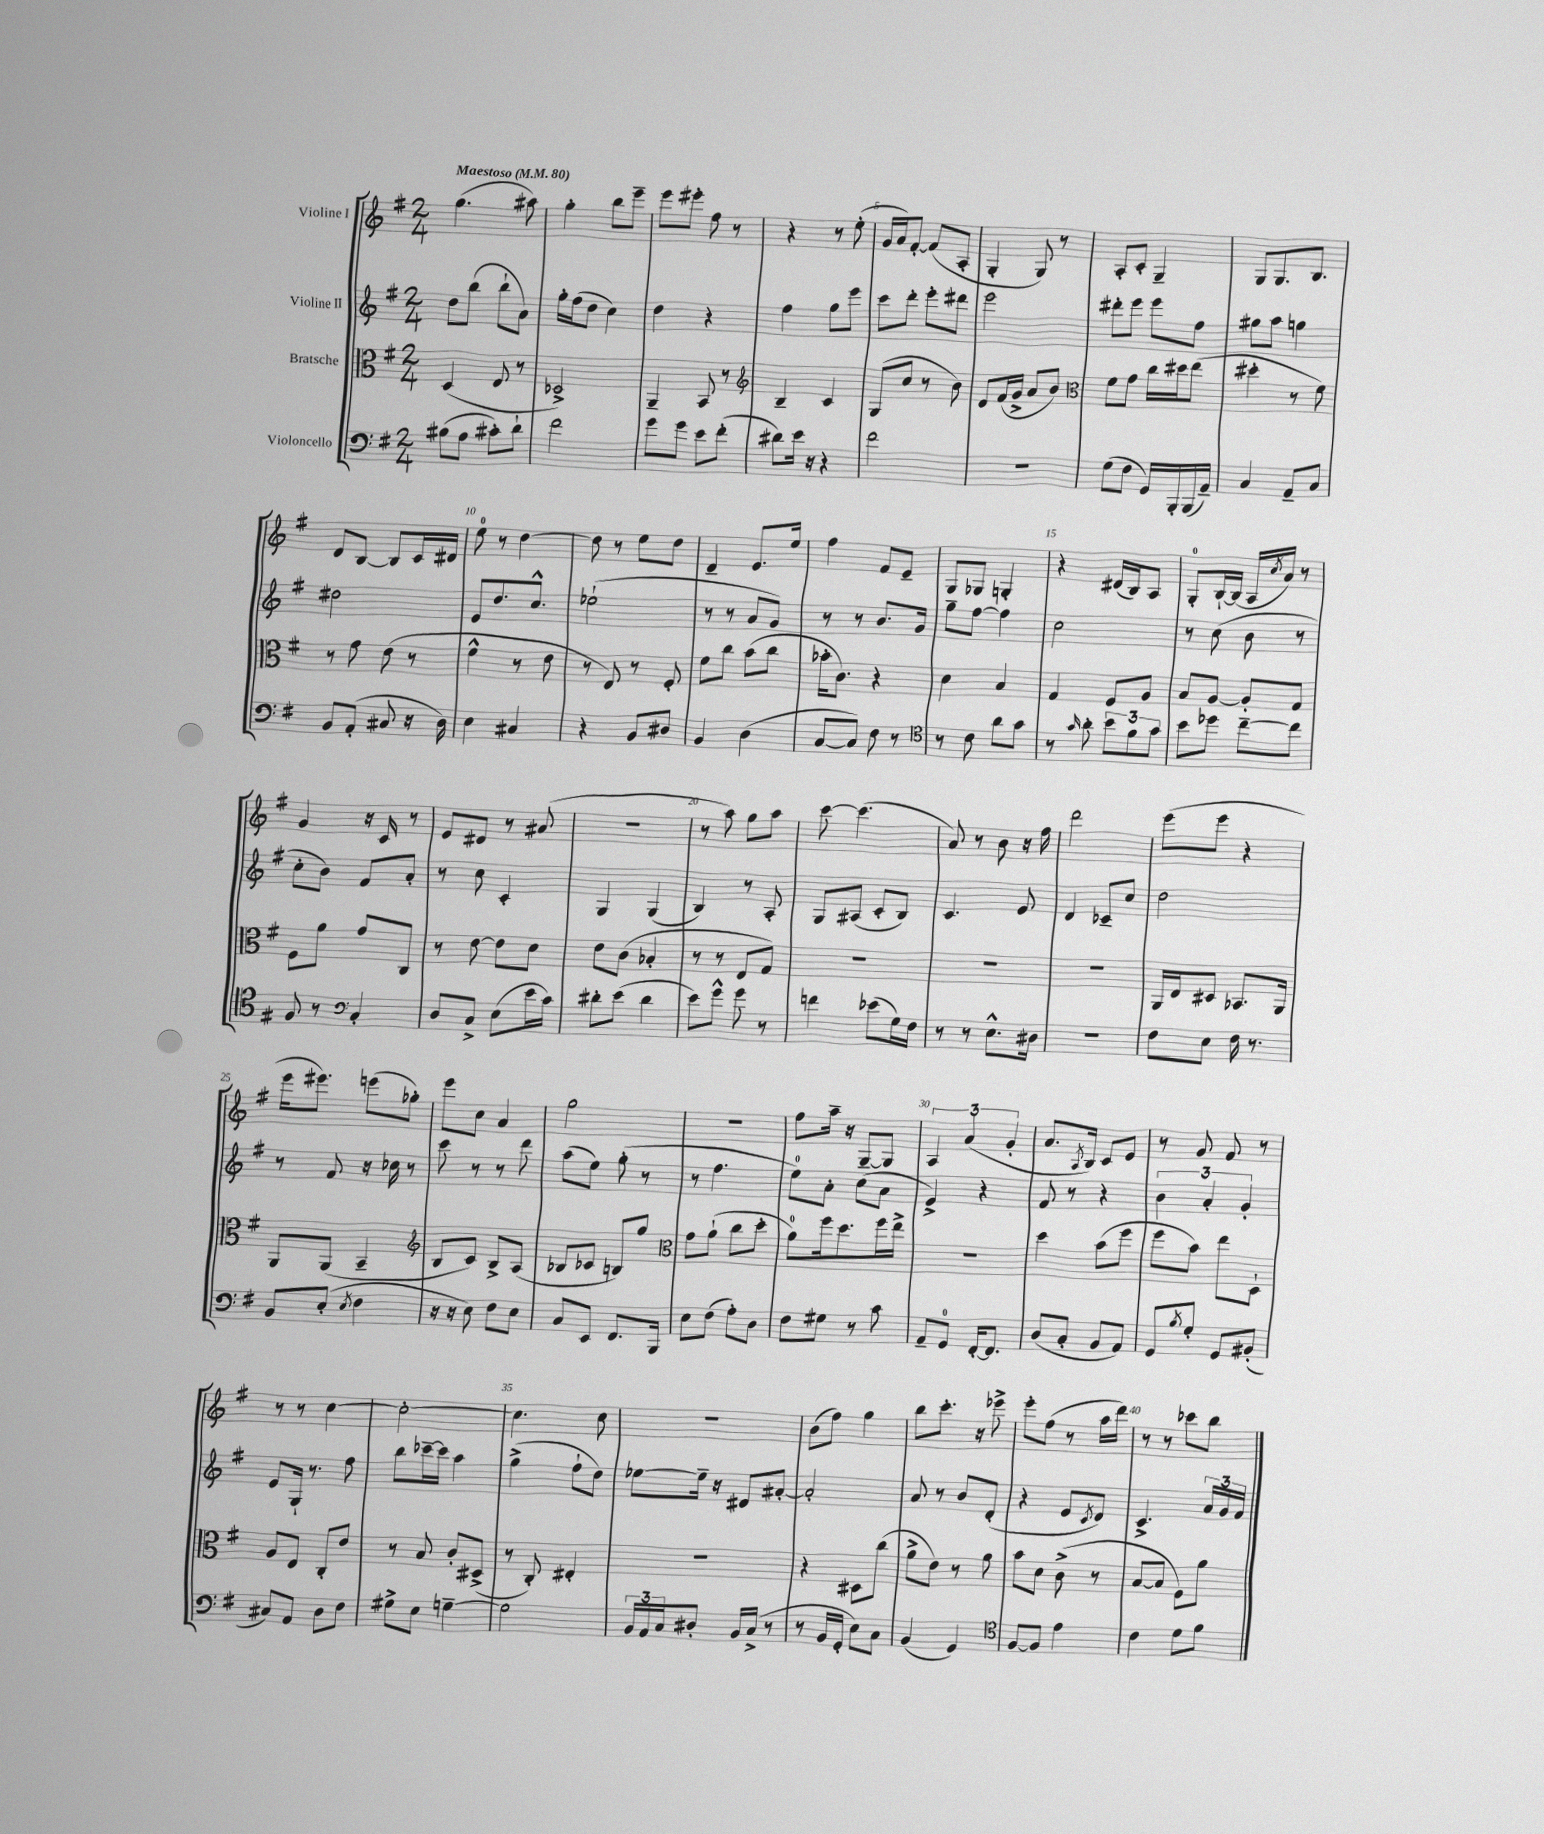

**kern	**kern	**kern	**kern
*part4	*part3	*part2	*part1
*staff4	*staff3	*staff2	*staff1
*I"Violoncello	*I"Bratsche	*I"Violine II	*I"Violine I
*clefF4	*clefC3	*clefG2	*clefG2
*k[f#]	*k[f#]	*k[f#]	*k[f#]
*M2/4	*M2/4	*M2/4	*M2/4
*MM80	*MM80	*MM80	*MM80
=1	=1	=1	=1
!	!	!	!LO:TX:a:B:t=Maestoso
(8B#X\L	(4D/	8dd\L	(4.gg\
8A\J	.	(8bb\J	.
8c#X'\L)	8E/	8bb`\L	.
8d`\J	8r	8a\J)	8aa#X\)
=2	=2	=2	=2
2f#\	2D-X^/)	16gg'\LL	4gg'\
.	.	(16ff#\J	.
.	.	8dd\J	.
.	.	4cc\)	8bb\L
.	.	.	8eee~\J
=3	=3	=3	=3
8g\L	4AA~/	4dd\	8eee\L
8g\J	.	.	8eee#X'\J
8e\L	8BB/	4r	8ff#\
(8f#'\J	8r	.	8r
=4	=4	=4	=4
*	*clefG2	*	*
8d#X\L)	4B~/	4ff#\	4r
16e\Jk	.	.	.
16r	.	.	.
4r	4c/	8gg\L	8r
.	.	8eee\J	(8ee'\
=5	=5	=5	=5
2f#\	(8G/L	8ccc\L	16g/LL
.	.	.	16a/J)
.	8cc/J	8ddd'\J	[8f#'/J
.	8r	8eee'\L	(8f#/L]
.	8b\)	8ddd#X\J	8A'/J
=6	=6	=6	=6
2r	8d/L	2eee\	4G'/
.	(16f#/L	.	.
.	16g^/JJ	.	.
.	8a/L	.	8G/)
.	8b/J)	.	8r
=7	=7	=7	=7
*	*clefC3	*	*
(8G\L	8f#\L	8ddd#X'\L	8A'/L
8F#\J	8g\J	8eee\J	8c'/J
16GG/LL)	16cc\LL	8eee\L	4G~/
16BBB'/	16dd#X\J	.	.
(16BBB/	(8ee\J	8ff#\J	.
16AA~/JJ)	.	.	.
=8	=8	=8	=8
4C/	4dd#X'\	8gg#X\L	8G/L
.	.	8aa\J	8.G/
8AA~/L	8r	4ggn\	.
.	.	.	8.B/J
8C/J	8f#\)	.	.
!!LO:LB:g=z
=9	=9	=9	=9
8BB/L	8r	2dd#X\	8d/L
(8AA'/J	8g\	.	[8B/J
8C#X/	(8e\	.	8B/L]
16r	8r	.	16c/L
16D\)	.	.	16d#X/JJ
=10	=10	=10	=10
4E\	4f#^^\	8e/L	8ee\
.	.	8.dd/	8r
4C#X/	8r	.	[4dd\
.	.	8.cc^^/J	.
.	8e\	.	.
=11	=11	=11	=11
4r	8r	(2ee-X`\	8dd\]
.	8E/)	.	8r
8BB/L	8r	.	8ee\L
8D#X/J	8F#'/	.	8dd\J
=12	=12	=12	=12
4BB/	8f#\L	8r	4d~/
.	8cc\J	8r	.
(4D\	(8b\L	8a/L	8.e/L
.	8cc\J	8g/J)	.
.	.	.	16ee/Jk
=13	=13	=13	=13
[8C/L	16b-X'\KL	8r	4ff#\
.	8.c\J)	.	.
8C/J])	.	8r	.
8F#\	4r	8.b/L	8f#/L
8r	.	.	8e~/J
.	.	16g/Jk	.
=14	=14	=14	=14
*clefC4	*	*	*
8r	4d\	8gg~\L	8G/L
8c\	.	[8ff#\J	8G-X/J
8a\L	4B/	4ff#\]	4Gn'/
8g\J	.	.	.
=15	=15	=15	=15
8r	4G/	2cc\	4r
16qqg/	.	.	.
8a'\	.	.	.
12b\L	8F#/L	.	(16d#X/LL
.	.	.	16B/J)
12f#\	.	.	.
.	8A/J	.	8A/J
12g\J	.	.	.
=16	=16	=16	=16
8b\L	8B/L	8r	8G'/L
8dd-X\J	[8A/J	(8cc\	[16B`/L
.	.	.	(16B/JJ]
[8cc~\L	8A'/L]	8b\	16A/LL
.	.	.	8qcc/
.	.	.	16a/JJ)
8cc\J]	8G/J	8r	8r
!!LO:LB:g=z
=17	=17	=17	=17
8F#/	8F#\L	8cc'\L	4g/
8r	8a\J	8b\J)	.
*clefF4	*	*	*
4C'/	8g/L	8f#/L	16r
.	.	.	16c/
.	8C/J	8a'/J	8r
=18	=18	=18	=18
8D/L	8r	8r	8e/L
8C^/J	[8e\	8cc\	8d#X/J
(8E\L	8e\L]	4c'/	8r
16e\L	8d\J	.	(8a#X/
16c\JJ)	.	.	.
=19	=19	=19	=19
8d#X'\L	8e\L	4G/	2r
(8e\J	(8c\J	.	.
4d#\	4B-X'/	(4G/	.
=20	=20	=20	=20
8e\L)	8r	4B/)	8r
8g^^\J	8r	.	8aa\)
8g\	8E/L	8r	8gg\L
8r	8G/J)	8A'/	8aa\J
=21	=21	=21	=21
4fn\	2r	8G/L	[8ccc\
.	.	(8A#X/J	(4.ccc\]
(8e-X\L	.	8c'/L	.
16G\L)	.	8B/J)	.
16F#\JJ	.	.	.
=22	=22	=22	=22
8r	2r	4.c/	8a/)
8r	.	.	8r
8.E^^\L	.	.	8b\
.	.	8e/	16r
16D#X\Jk	.	.	16ff#\
=23	=23	=23	=23
2r	2r	4d/	2ddd\
.	.	8c-X~/L	.
.	.	8cc/J	.
=24	=24	=24	=24
8F#\L	16AA/LL	2dd\	(8eee\L
.	16E/J	.	.
8E\J	8D#X/J	.	8eee\J
16F#\	8.BB-X/L	.	4r
8.r	.	.	.
.	16AA/Jk	.	.
!!LO:LB:g=z
=25	=25	=25	=25
8BB/L	8AA/L	8r	16eee\KL
.	.	.	8.eee#X\J)
(8E'/J	(8AA/J	8f#/	.
8qE/	.	.	.
4F#\	4BB~/	16r	(8eeen\L
.	.	16cc-X\	.
.	.	8r	8gg-X'\J)
=26	=26	=26	=26
*	*clefG2	*	*
16r	8B/L	8ccc\	8eee\L
16r	.	.	.
8E\)	8c/J)	8r	8cc\J
8F#\L	8B^/L	8r	4a/
8E\J	(8A/J	8ddd\	.
=27	=27	=27	=27
8C/L	8B-X/L	(8aa\L	2gg\
8EE/J	8c-X/J	8ee\J)	.
8.FF#/L	8Bn/L)	(8gg'\	.
.	8gg/J	8r	.
16BBB/Jk	.	.	.
=28	=28	=28	=28
*	*clefC3	*	*
8E\L	8g\L	8r	2r
(8F#\J	(8a`\J	4.ff#\	.
8A'\L)	8cc\L	.	.
8D\J	8dd'\J	.	.
=29	=29	=29	=29
8F#\L	8a\L)	8ee\L)	8ff#\L
8G#X\J	16ff#\k	8a'\J	16aa~\Jk
.	8.dd\	.	16r
8r	.	(8cc\L	[8G~/L
8c\	16ff#\L	8a\J	8G/J]
.	16ee^\JJ	.	.
=30	=30	=30	=30
8AA~/L	2r	4e^/)	6A/
8GG/J	.	.	.
.	.	.	(6a/
[16FF#'/KL	.	4r	.
8.FF#/J]	.	.	.
.	.	.	6g'/
=31	=31	=31	=31
(8D/L	4dd\	8f#/	8.a/L
8C'/J	.	8r	.
.	.	.	8qA/
.	.	.	16B/Jk)
8BB/L	(8b\L	4r	8c/L
8AA/J)	8ff#\J	.	8e/J
=32	=32	=32	=32
8GG/L	8ff#\L	6b\	8r
8qB/	.	.	.
8G'/J	8b\J)	.	8g/
.	.	6a'/	.
8GG/L	8ee\L	.	8f#/
.	.	6g'/	.
(8BB#X'/J	8D`\J	.	8r
!!LO:LB:g=z
=33	=33	=33	=33
8C#X/L)	8A/L	8e/L	8r
8AA/J	8E/J	16G`/Jk	8r
.	.	8.r	.
8D\L	8C'/L	.	[4cc\
8F#\J	8e/J	8ff#\	.
=34	=34	=34	=34
8G#X^\L	8r	8bb\L	2cc'\_
8E\J	8B/	[16ccc-X~\L	.
.	.	16ccc-\JJ]	.
[4Gn~\	8c'/L	4aa\	.
.	(8D#X^/J	.	.
=35	=35	=35	=35
2G\]	8r	(4gg^\	4.cc\]
.	8C'/)	.	.
.	4E#X'/	8ff#`\L	.
.	.	8dd\J)	8cc\
=36	=36	=36	=36
24BB/LL	2r	[8ee-X\L	2r
24AA/	.	.	.
24C/J	.	.	.
8D#X'/J	.	16ee-~\Jk]	.
.	.	16r	.
16BB/LL	.	8d#X/L	.
(16C^/JJ	.	.	.
8r	.	[8a#X'/J	.
=37	=37	=37	=37
8r	4r	2a#'/]	(8b\L
16BB/LL	.	.	8ff#\J)
16GG'/JJ	.	.	.
8E\L)	8D#X\L	.	4gg\
8C\J	(8cc\J	.	.
=38	=38	=38	=38
(4BB/	8a^\L	8a/	8bb\L
.	8e\J)	8r	8.ccc'\J
4GG/)	8r	8b/L	.
.	.	.	16r
.	8a\	(8d'/J	8eee-X^\
=39	=39	=39	=39
*clefC4	*	*	*
[8F#/L	8b\L	4r	8eee'\L
8F#/J]	8d\J	.	(8ff#\J
4e\	(8c^\	8e/L	8r
.	.	8qc/	.
.	8r	8d/J)	16aa\LL
.	.	.	16ddd\JJ)
=40	=40	=40	=40
4c\	[8B/L	4.c^/	8r
.	8B/J]	.	8r
8d\L	8F#\L)	.	8ccc-X\L
8f#\J	8a\J	24a/LL	8bb\J
.	.	24g/	.
.	.	24f#/JJ	.
==	==	==	==
*-	*-	*-	*-
